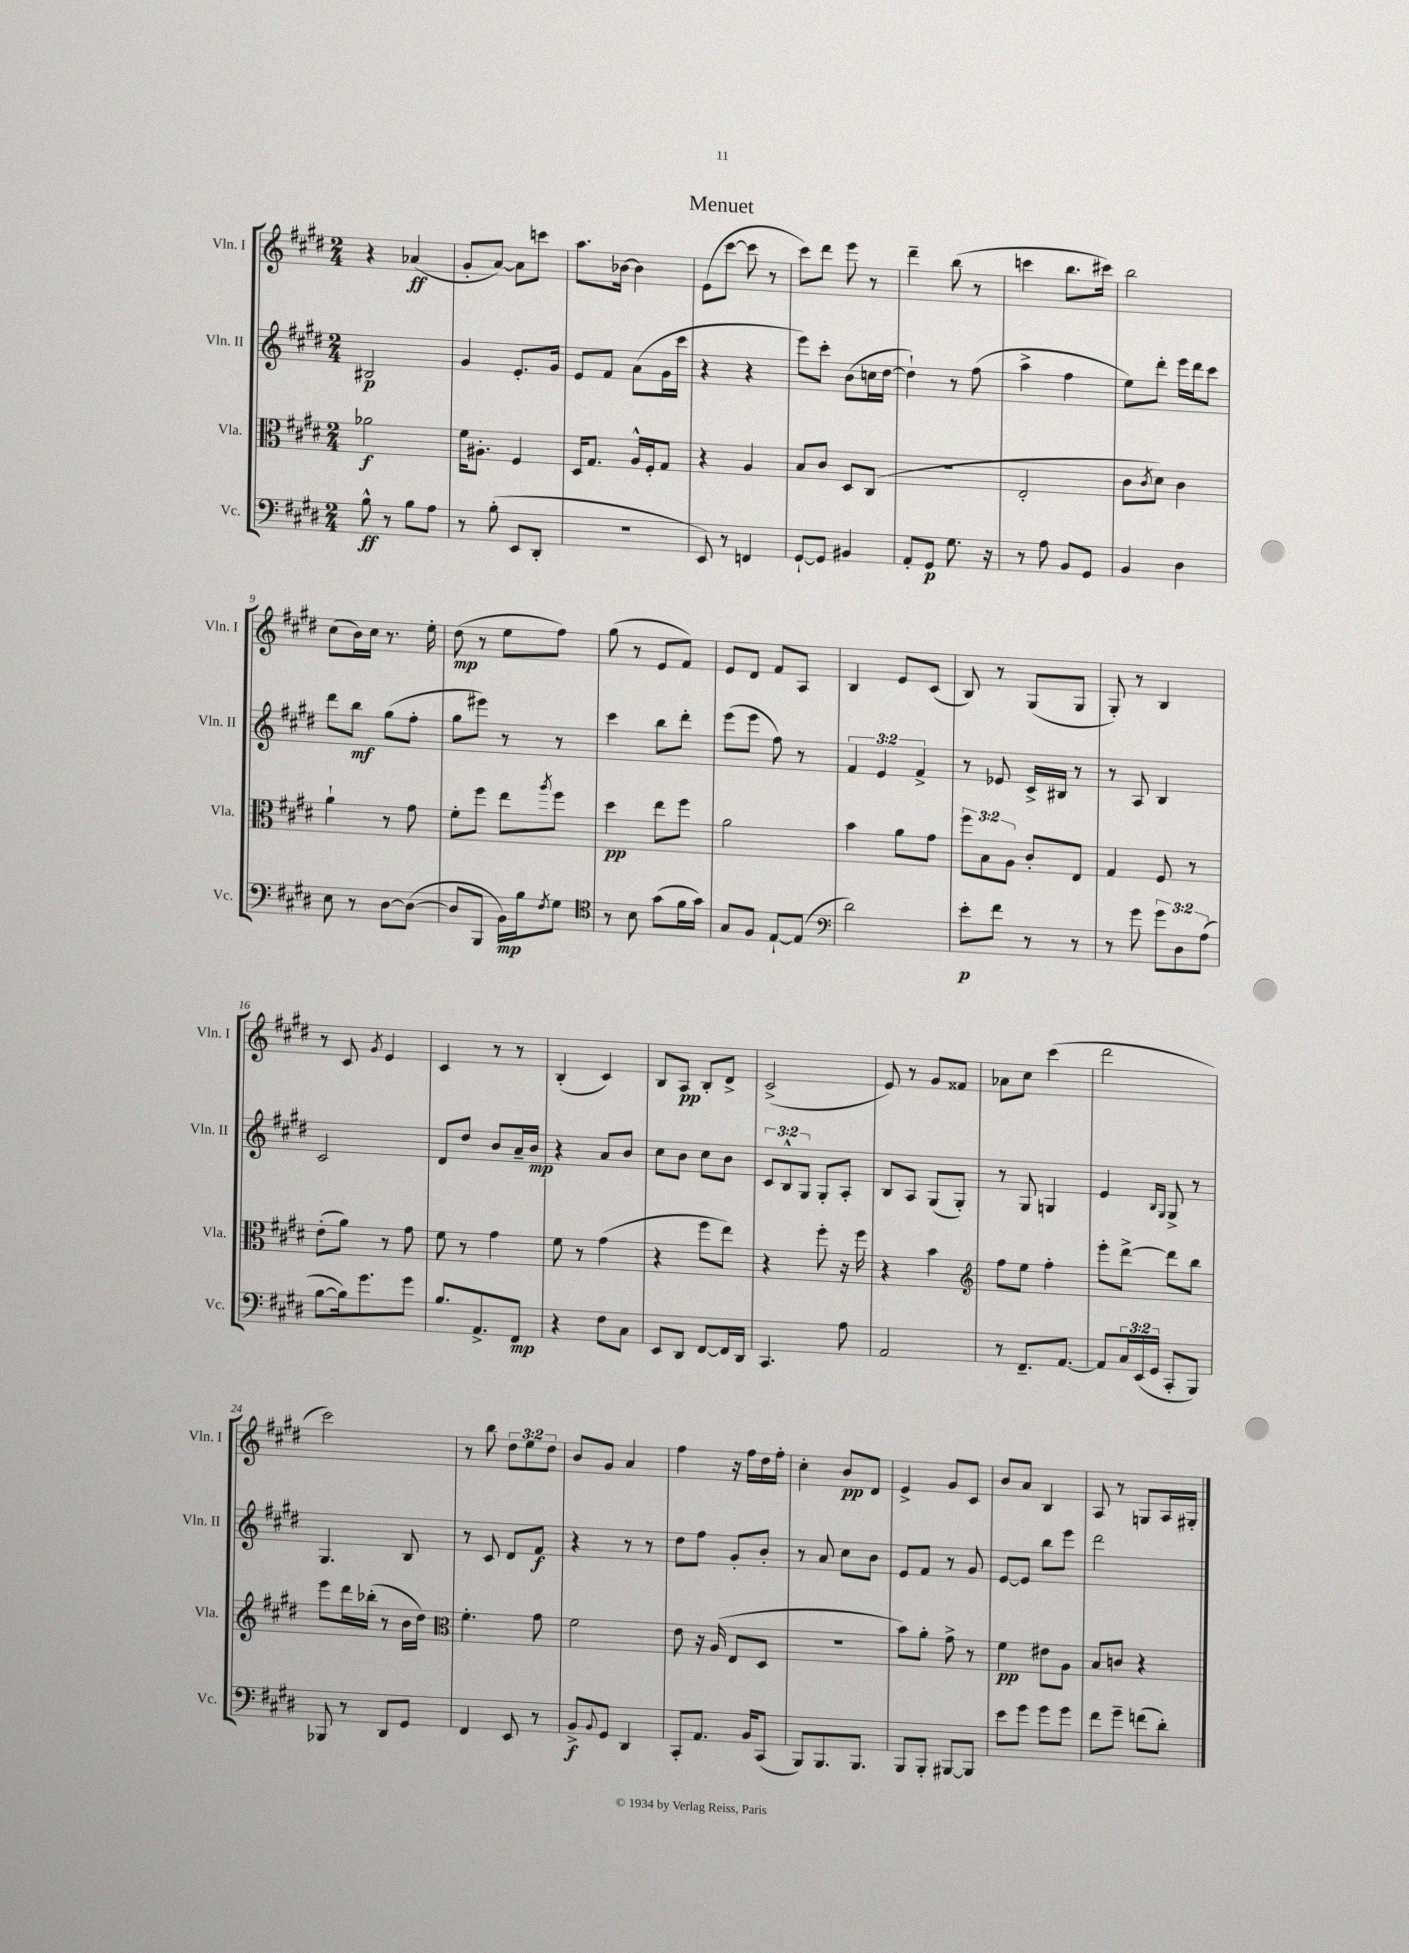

**kern	**kern	**kern	**kern
*staff4	*staff3	*staff2	*staff1
*clefF4	*clefC3	*clefG2	*clefG2
*k[f#c#g#d#]	*k[f#c#g#d#]	*k[f#c#g#d#]	*k[f#c#g#d#]
*M2/4	*M2/4	*M2/4	*M2/4
8B^^\	2a-\	2B#/	4r
8r	.	.	.
8B\L	.	.	(4a-/
8A\J	.	.	.
=	=	=	=
8r	16f#\LK	4g#/	8g#'/L
.	8.A#'\J	.	.
(8B'\	.	.	[8a/J)
8EE/L	4F#/	8.e'/L	8a\]L
8DD#'/J	.	.	8ccc\J
.	.	16g#/Jk	.
=	=	=	=
2r	16D#/LK	8e/L	8.aa\L
.	8.G#/J	.	.
.	.	8f#/J	.
.	.	.	[16b-\Jk
.	16A^^/LL	(8a\L	4b-\]
.	16F#'/J	.	.
.	8G#/J	16g#\L	.
.	.	16ccc#\JJ	.
=	=	=	=
8EE/)	4r	4r	(8e\L
8r	.	.	[8ccc#\J
4FF/	4A/	4r	8ccc#\]
.	.	.	8r
=	=	=	=
[8GG#`/L	8B/L	8eee\L)	8ccc#\L)
8GG#/]J	8c#/J	8ccc#'\J	8ddd#\J
4BB#/	8D#/L	(8b\L	8eee\
.	(8C#/J	16cc\L	8r
.	.	[16dd#\JJ	.
=	=	=	=
8AA'/L	2r	4dd#`\])	4ddd#~\
8GG#/J	.	.	.
8.G#\	.	8r	(8bb\
.	.	(8ff#\	8r
16r	.	.	.
=	=	=	=
8r	2E'/	4aa^\	4ccc\
8A\	.	.	.
8BB/L	.	4ff#\	8.bb\L
8GG#/J	.	.	.
.	.	.	16ccc#\Jk)
=	=	=	=
4BB/	8c#\L	8ee\L)	2bb\
.	8qc#/	.	.
.	8d#\J)	8ddd#'\J	.
4D#\	4c#\	16eee\LL	.
.	.	16ddd#\J	.
.	.	8ccc#\J	.
=	=	=	=
8E\	4a`\	8ddd#\L	(8cc#\L
8r	.	8bb\J	16b\L)
.	.	.	16cc#\JJ
[8D#\L	8r	(8gg#\L	8.r
(8D#\_J	8g#\	8ff#'\J	.
.	.	.	16ee'\
=	=	=	=
8D#/]L	8f#'\L	8gg#\L	(8dd#\
8BBB/J	8ff#\J	8eee#\J)	8r
16BB\LL)	8ee\L	8r	8ee\L
16B\J	.	.	.
8qF#/	8qaa/	.	.
8G#\J	8ff#\J	8r	8ff#\J)
=	=	=	=
*clefC4	*	*	*
8r	4dd#\	4ccc#\	(8gg#\
8B\	.	.	8r
(8g#\L	8ee\L	8bb\L	8e/L
16f#\L	8ff#\J	8ddd#'\J	8f#/J)
16g#\JJ)	.	.	.
=	=	=	=
8G#/L	2a\	(8eee\L	8e/L
8F#/J	.	8eee\J	8d#/J
[8E`/L	.	8ff#\)	8f#/L
(8E/]J	.	8r	8A/J
=	=	=	=
*clefF4	*	*	*
2d#\)	4b\	6f#/	4B/
.	.	6e/	.
.	8a\L	.	8e/L
.	.	6f#^/	.
.	8g#\J	.	(8c#/J
=	=	=	=
8e'\L	12ff#\L	8r	8B/)
.	12B\	.	.
8f#\J	.	8e-/	8r
.	12A\J	.	.
8r	8c#'/L	16c#^/LL	(8G#/L
.	.	16B#/JJ	.
8r	8E/J	8r	8G#/J
=	=	=	=
8r	4G#/	8r	8G#'/)
8g#\	.	8A/	8r
12g#\L	8F#/	4B/	4B/
12D#\	.	.	.
.	8r	.	.
(12A\J	.	.	.
=	=	=	=
[8B\L	(8e'\L	2c#/	8r
16B\]k)	8a\J)	.	8c#/
8.g#\	.	.	.
.	.	.	8qg#/
.	8r	.	4e/
8g#\J	8g#\	.	.
=	=	=	=
8.B/L	8f#\	8d#/L	4c#/
.	8r	8dd#/J	.
8.AA^/	.	.	.
.	4g#\	8b/L	8r
8FF#/J	.	16a~/L	8r
.	.	16b/JJ	.
=	=	=	=
4r	8f#\	4r	(4B'/
.	8r	.	.
8F#\L	(4g#\	8a/L	4c#/)
8C#\J	.	8b/J	.
=	=	=	=
8EE/L	4r	8cc#\L	8B/L
8DD#/J	.	8b\J	8A/J
[8FF#/L	8ff#\L	8cc#\L	8B'/L
16FF#/]L	8ee\J)	8b\J	8d#^/J
16DD#/JJ	.	.	.
=	=	=	=
4.CC#/	4r	12c#/L	(2c#^/
.	.	12B^^/	.
.	.	12G#/J	.
.	8ff#'\	8G#'/L	.
8A\	16r	8A'/J	.
.	16ff#\	.	.
=	=	=	=
2AA/	4r	8B/L	8e/)
.	.	8A/J	8r
.	4b\	(8G#/L	8g#/L
.	.	8G#'/J)	8f##/J
=	=	=	=
*	*clefG2	*	*
8r	8ff#\L	8r	8a-\L
8.FF#~/L	8ee\J	8G#/	8cc#\J
.	4ff#'\	4G/	(4ccc#\
[8.AA/J	.	.	.
=	=	=	=
8AA/]L	8eee'\L	4e/	2ddd#\
24C#/L	[8ddd#^\J	.	.
(24EE/	.	.	.
24GG#/JJ	.	.	.
.	.	16qqB/LL	.
.	.	16qqG#/JJ	.
8CC#'/L	8ddd#\]L	8G#^/	.
8BBB/J)	8bb\J	8r	.
=	=	=	=
8BBB-/	8eee\L	4.G#/	2ccc#\)
8r	16ddd#\L	.	.
.	(16bb-'\JJ	.	.
8DD#/L	8r	.	.
8GG#/J	16b\LL	8B/	.
.	16dd#\JJ)	.	.
=	=	=	=
*	*clefC3	*	*
4FF#/	4.f#'\	8r	8r
.	.	8c#/	8bb\
8EE/	.	8d#/L	12dd#\L
.	.	.	12ee\
8r	8g#\	8f#/J	.
.	.	.	12dd#\J
=	=	=	=
8BB^/L	2f#\	4r	8b/L
8qqBB/	.	.	.
8GG#/J	.	.	8g#/J
4DD#/	.	8r	4a/
.	.	8r	.
=	=	=	=
8CC#'/L	8e\	8dd#\L	4ff#\
8.AA/J	16r	8ff#\J	.
.	(16A/	.	.
.	8E/L	8g#'/L	16r
16BB/LK	.	.	16ff#\LL
(8CC#/J	8D#/J	8b'/J	16dd#\
.	.	.	16ff#'\JJ
=	=	=	=
8BBB/L)	2r	8r	4cc#'\
8.BBB/	.	8a/	.
.	.	8cc#\L	8b/L
8.BBB/J	.	.	.
.	.	8b\J	8d#/J
=	=	=	=
8BBB/L	8b\L)	8e/L	4e^/
8BBB'/J	8a'\J	8f#/J	.
[8BBB#/L	8g#^\	8r	8g#/L
8BBB#/]J	8r	8g#/	8c#/J
=	=	=	=
8e\L	4f#\	[8e/L	8b/L
8g#\J	.	8e/]J	8a/J
8g#\L	8e#\L	8bb\L	4B/
8g#\J	8A\J	8eee\J	.
=	=	=	=
8f#\L	8B/L	2ddd#\	8A/
8g#~\J	8c/J	.	8r
(8f\L	4r	.	8G/L
8d#'\J)	.	.	16A/L
.	.	.	16G#'/JJ
==	==	==	==
*-	*-	*-	*-
